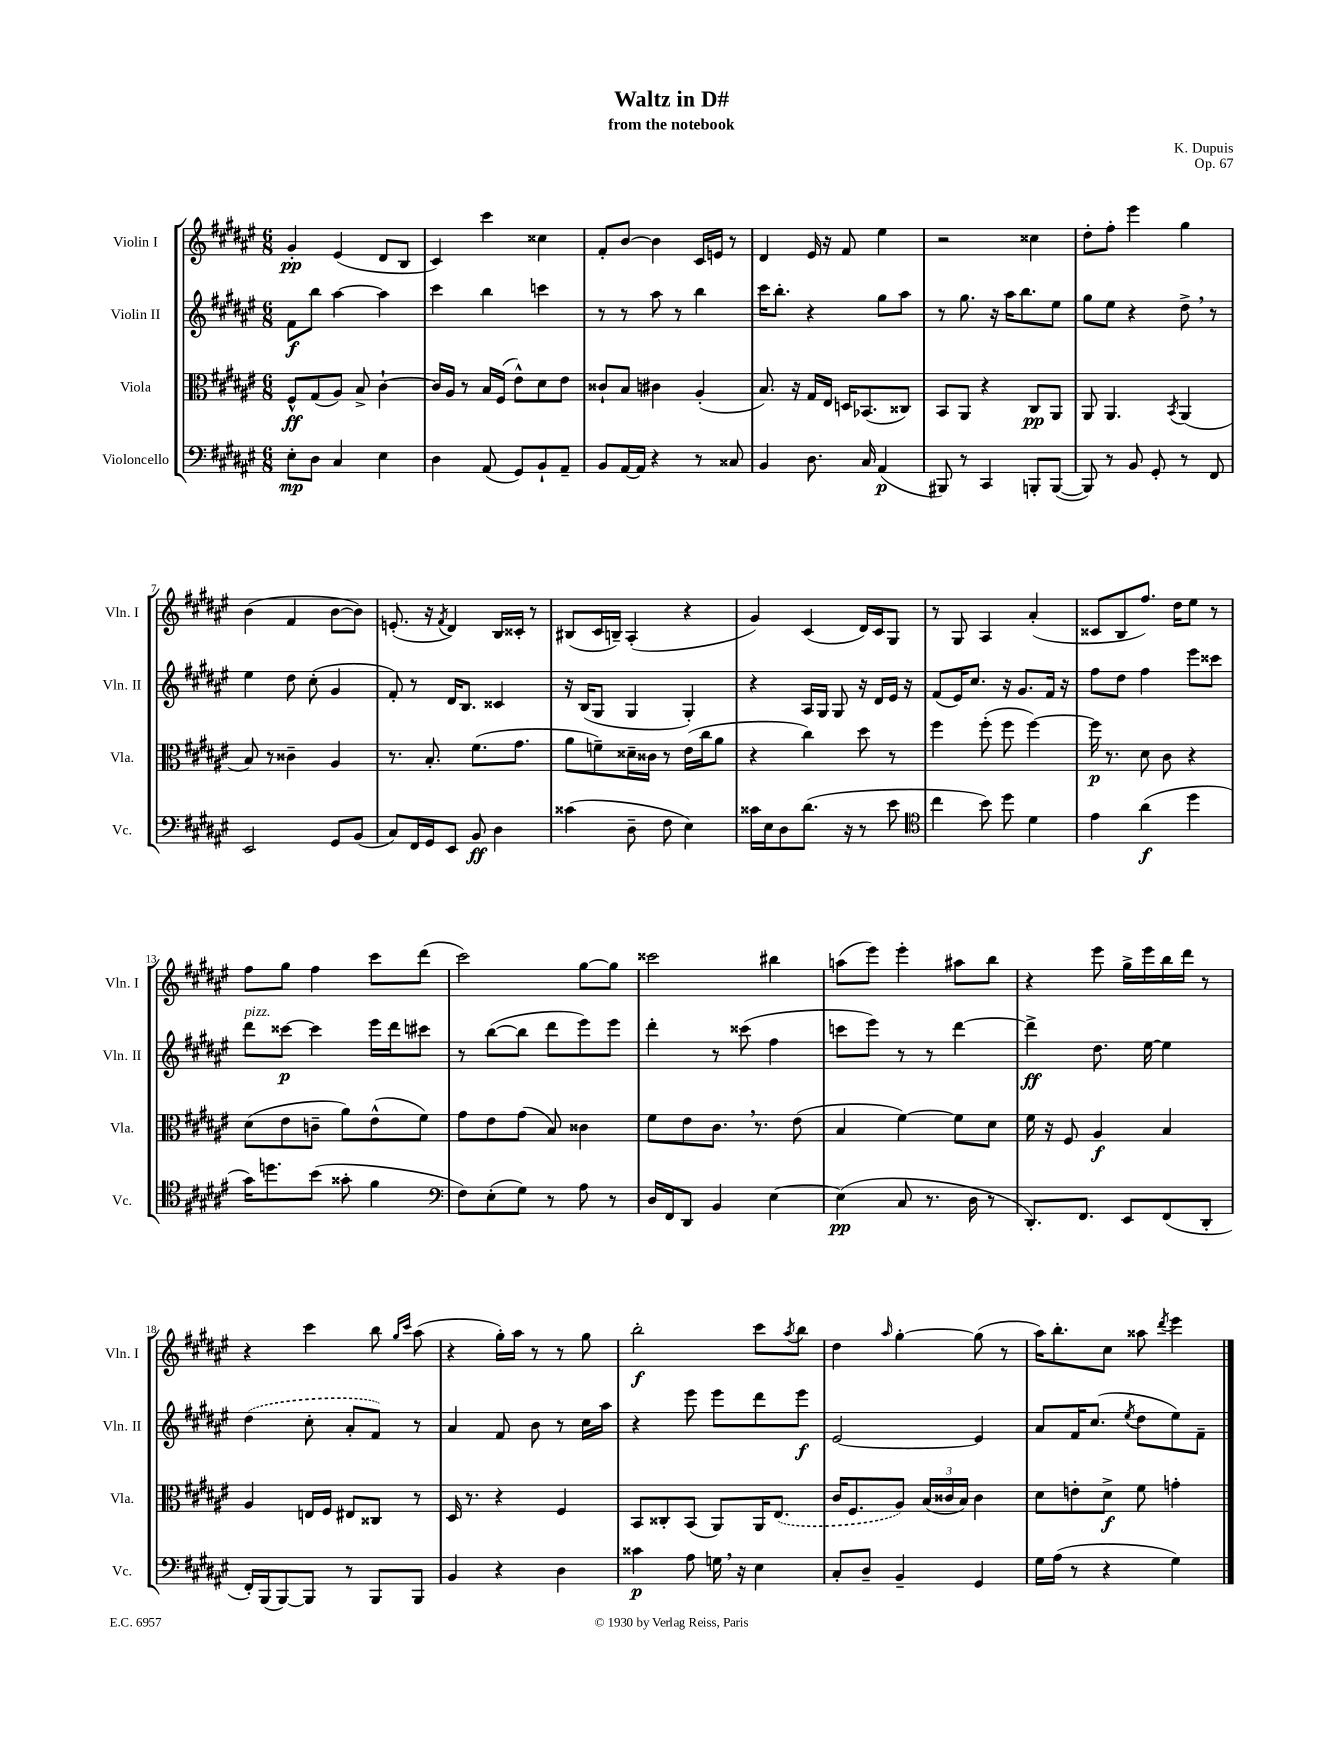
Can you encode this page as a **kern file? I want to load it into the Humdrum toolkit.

**kern	**kern	**kern	**kern
*staff4	*staff3	*staff2	*staff1
*clefF4	*clefC3	*clefG2	*clefG2
*k[f#c#g#d#a#e#]	*k[f#c#g#d#a#e#]	*k[f#c#g#d#a#e#]	*k[f#c#g#d#a#e#]
*M6/8	*M6/8	*M6/8	*M6/8
8E#'	8F#^^	8f#	4g#'
8D#	(8G#	8bb	.
4C#	8A#)	[4aa#	(4e#
.	8B^	.	.
4E#	[4c#`	4aa#]	8d#
.	.	.	8B
=	=	=	=
4D#	16c#]	4ccc#	4c#)
.	16A#	.	.
.	8r	.	.
(8AA#	16B	4bb	4ccc#
.	(16F#	.	.
8GG#)	8e#^^)	.	.
8BB`	8d#	4ccc	4cc##
8AA#~	8e#	.	.
=	=	=	=
8BB	8c##`	8r	8f#'
[16AA#	8B	8r	[8b
16AA#]	.	.	.
4r	4c#	8aa#	4b]
.	.	8r	.
8r	(4A#'	4bb	16c#
.	.	.	16e
8C##	.	.	8r
=	=	=	=
4BB	8.B)	16ccc#	4d#
.	.	8.bb'	.
.	16r	.	.
8.D#	16G#	4r	16e#
.	16E#	.	16r
.	16D	.	8f#
16C#	(8.BB-	.	.
(4AA#	.	8gg#	4ee#
.	8C##)	8aa#	.
=	=	=	=
8BBB#)	8BB	8r	2r
8r	8AA#	8.gg#	.
4CC#	4r	.	.
.	.	16r	.
.	.	16aa#	.
.	.	8.bb	.
8BBB'	8C#	.	4cc##
([8BBB	8AA#	8ee#	.
=	=	=	=
8BBB])	8AA#	8gg#	8dd#'
8r	4.AA#	8ee#	8ff#'
8BB	.	4r	4eee#
8GG#'	.	.	.
.	8qBB	.	.
8r	(4AA#	8dd#^	4gg#
8FF#	.	8r	.
=	=	=	=
2EE#	8B)	4ee#	(4b
.	8r	.	.
.	4c##~	8dd#	4f#
.	.	(8cc#'	.
8GG#	4A#	4g#	[8b
(8BB	.	.	8b])
=	=	=	=
8C#)	8.r	8f#')	(8.e'
16FF#	.	8r	.
16GG#	8.B'	.	16r
.	.	.	8qf#
8EE#	.	16d#	4d#)
.	.	8.B	.
8BB	(8.f#	.	.
4D#	.	4c##	16B
.	8.g#	.	16c##'
.	.	.	8r
=	=	=	=
(4c##	8a#	16r	(8B#
.	.	(16B	.
.	8f~)	8G#	16c#
.	.	.	16B~)
8D#~	16d##~	4G#	(4A#'
.	16c##	.	.
8F#	8r	.	.
4E#)	(16e#	4G#')	4r
.	16cc#	.	.
.	8a#	.	.
=	=	=	=
16c##	4r	4r	4g#)
16E#	.	.	.
8D#	.	.	.
(8.d#	4cc#)	16A#	(4c#
.	.	16G#	.
.	.	8G#	.
16r	.	.	.
8r	8dd#	16r	16d#)
.	.	16d#	16c#
8e#	8r	16e#	8G#
.	.	16r	.
=	=	=	=
*clefC4	*	*	*
4cc#	4ff#	(8f#	8r
.	.	16e#)	8G#
.	.	8.cc#	.
8b)	(8ff#'	.	4A#
8dd#	8ff#	16r	.
.	.	8.g#	.
4d#	[4ff#)	.	(4a#'
.	.	16f#	.
.	.	16r	.
=	=	=	=
4e#	16ff#]	8ff#	8c##
.	8.r	.	.
.	.	8dd#	8B
(4a#	8d#	4ff#	8.ff#)
.	8c#	.	.
.	.	.	16dd#
4dd#	4r	8eee#	8ee#
.	.	8ccc##	8r
=	=	=	=
16g#)	(8d#	8ddd#	8ff#
8.dd	.	.	.
.	8e#	[8ccc##	8gg#
(8b	8c~	4ccc##]	4ff#
8g##'	8a#)	.	.
4f#	(8e#^^	16eee#	8ccc#
.	.	16ddd#	.
.	8f#)	8ccc#	(8ddd#
=	=	=	=
*clefF4	*	*	*
8F#)	8g#	8r	2ccc#)
(8E#'	8e#	([8bb	.
8G#)	(8g#	8bb]	.
8r	8B)	8ddd#	.
8A#	4c##	8eee#)	[8gg#
8r	.	8eee#	8gg#]
=	=	=	=
16D#	8f#	4ddd#'	2ccc##
16FF#	.	.	.
8DD#	8e#	.	.
4BB	8.c#	8r	.
.	.	(8ccc##	.
.	8.r	.	.
[4E#	.	4ff#	4bb#
.	(8e#	.	.
=	=	=	=
(4E#]	4B	8ccc	(8aa
.	.	8eee#)	8eee#)
8C#	[4f#)	8r	4eee#'
8.r	.	8r	.
.	8f#]	[4ddd#	8aa#
16D#	.	.	.
8r	8d#	.	8bb
=	=	=	=
8.DD#')	16f#	4ddd#^]	4r
.	16r	.	.
.	8F#	.	.
8.FF#	.	.	.
.	4A#	8.dd#	8eee#
8EE#	.	.	16gg#^
.	.	[16ee#	16eee#
(8FF#	4B	4ee#]	16bb
.	.	.	16ddd#
8DD#'	.	.	8r
=	=	=	=
16FF#')	4A#	(4dd#	4r
(16BBB	.	.	.
[8BBB)	.	.	.
8BBB]	16E	8cc#'	4ccc#
.	16F#	.	.
8r	8E#	8a#'	.
8BBB	8C##	8f#)	8bb
.	.	.	16qqgg#
.	.	.	16qqccc#
8BBB	8r	8r	(8aa#
=	=	=	=
4BB	16D#	4a#	4r
.	8.r	.	.
4r	4r	8f#	16gg#')
.	.	.	16aa#
.	.	8b	8r
4D#	4F#	8r	8r
.	.	16cc#	8gg#
.	.	16aa#	.
=	=	=	=
4c##	8BB	4r	2bb'
.	8C##'	.	.
8A#	(8BB	8eee#	.
16G	8AA#)	8eee#	.
16r	.	.	.
4E#	16AA#	8ddd#	8ccc#
.	(8.E#	.	.
.	.	.	8qaa#
.	.	8eee#	8bb
=	=	=	=
8C#'	16c#	[2e#	4dd#
.	8.F#	.	.
8D#~	.	.	.
.	.	.	16qqaa#
4BB~	8A#)	.	[4gg#'
.	(24B	.	.
.	24c##	.	.
.	24B)	.	.
4GG#	4c##	4e#]	(8gg#]
.	.	.	8r
=	=	=	=
16G#	8d#	8a#	16aa#)
(16A#	.	.	8.bb'
8r	8e'	16f#	.
.	.	(8.cc#	.
4r	8d#^	.	8cc#
.	.	8qee#	.
.	8f#	8dd#	8aa##
.	.	.	8qddd#
4G#)	4g'	8ee#)	4eee#
.	.	8f#~	.
==	==	==	==
*-	*-	*-	*-
